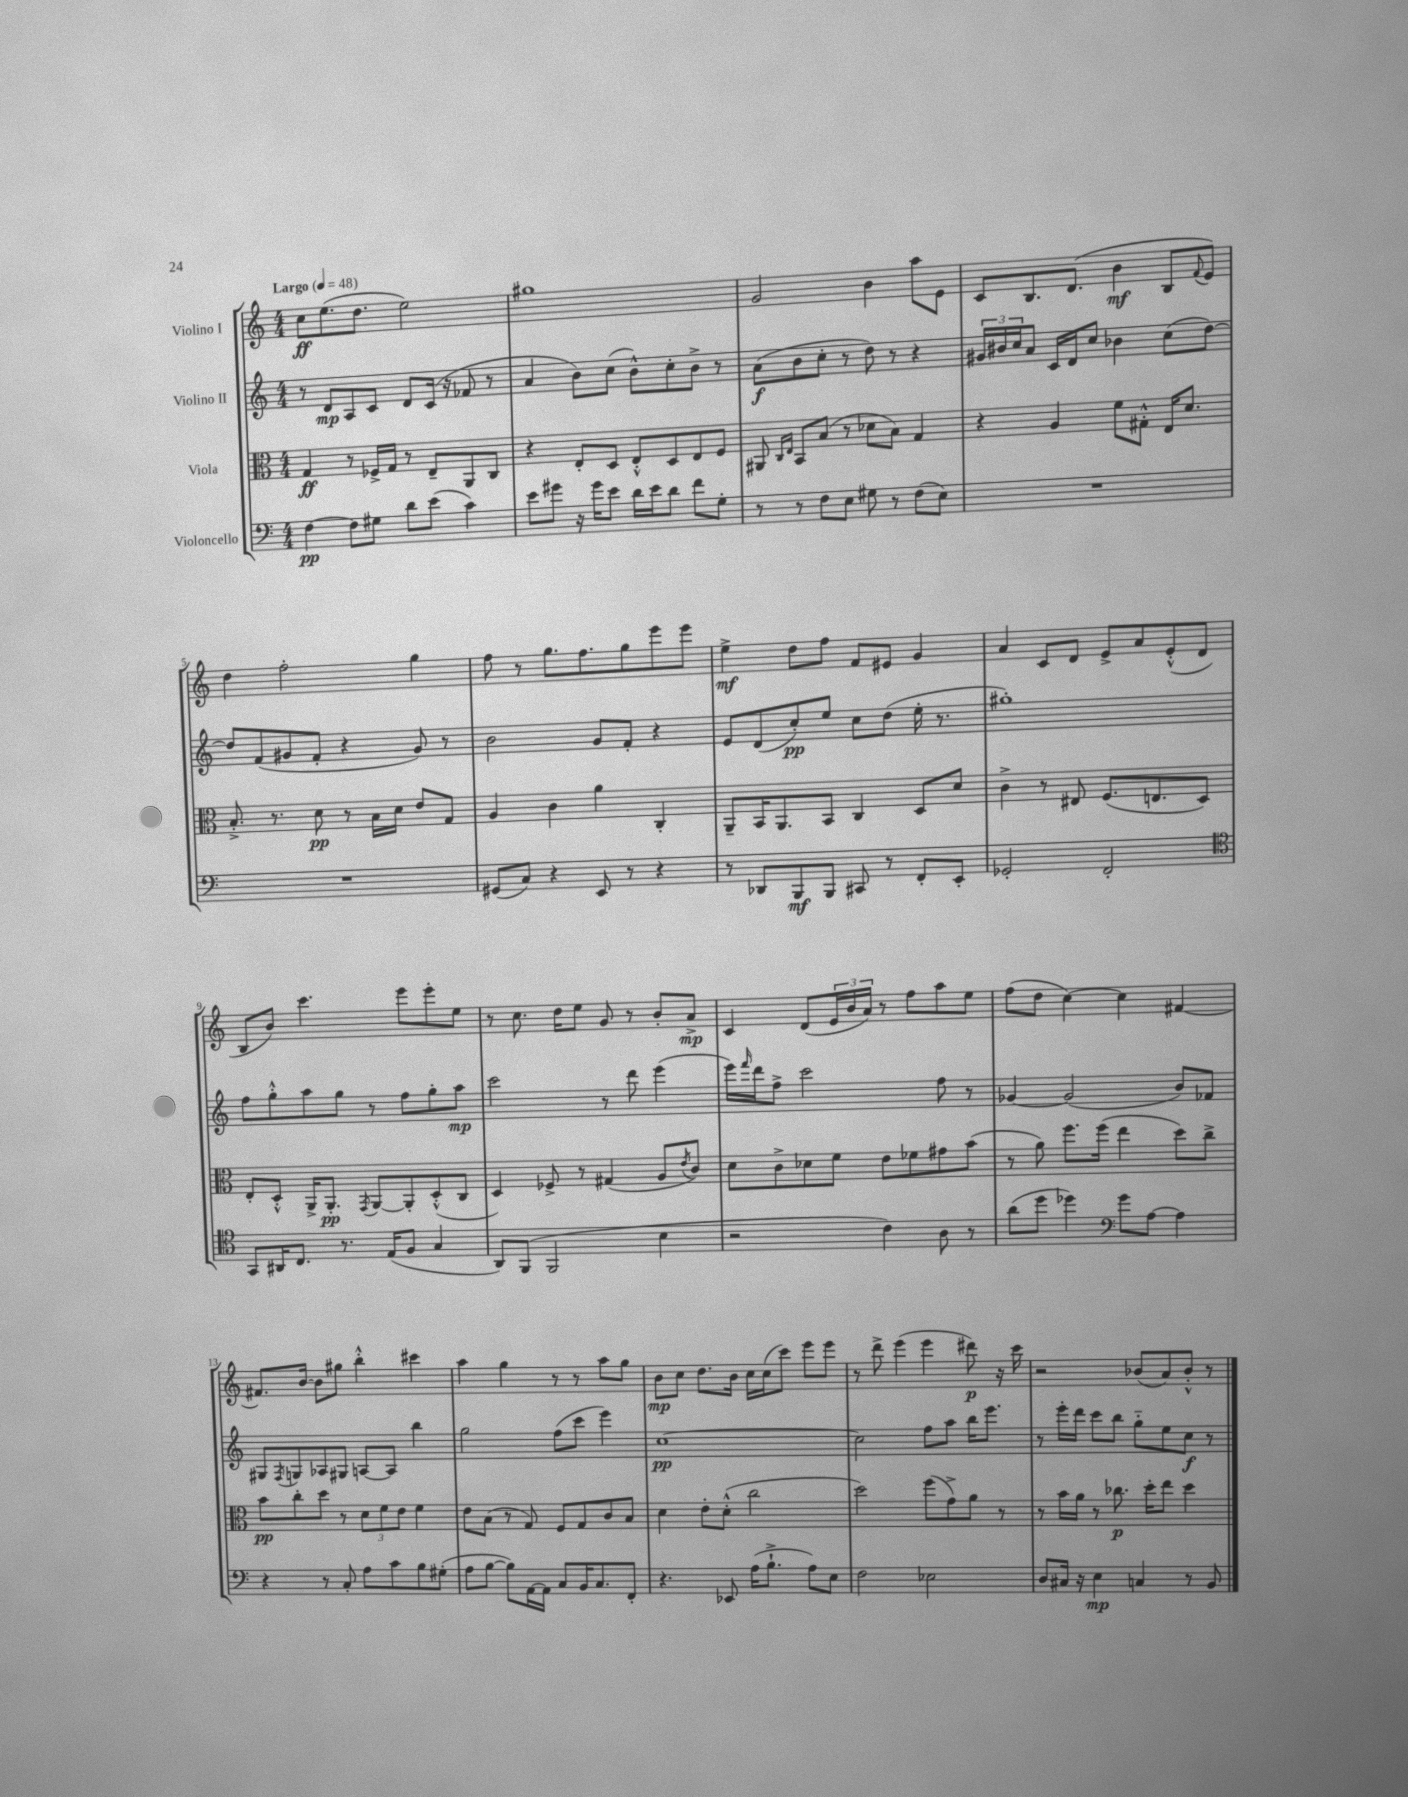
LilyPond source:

<<
\new StaffGroup <<
\new Staff = "s0" \with { instrumentName = "Violino I" } {
    \clef treble \key c \major \numericTimeSignature \time 4/4 \tempo "Largo" 4 = 48
    c''8\ff e''8.( d''8. e''2) |
    gis''1 |
    g'2 b'4 a''8 e'8 |
    c'8 b8. d'8.( b'4\mf b8 \appoggiatura { f'8 } e'8) |
    d''4 f''2-. g''4 |
    f''8 r8 g''8. f''8. g''8 e'''8 e'''8 |
    e''4->\mf d''8 f''8 f'8 eis'8 g'4 |
    a'4 c'8 d'8 e'8-> a'8 e'8-.-^( d'8 |
    b8 b'8) c'''4. e'''8 e'''8-. e''8 |
    r8 c''8. d''16 e''8 g'8 r8 b'8-. a'8->\mp |
    c'4 d'8( \tuplet 3/2 { e'16 b'16 a'16) } r8 f''8 a''8 e''8 |
    f''8( d''8 c''4~) c''4 fis'4~ |
    fis'8. b'16~ b'8 gis''8 b''4-.-^ cis'''4 |
    a''4 g''4 r8 r8 a''8 g''8 |
    b'8\mp c''8 d''8. b'16 c''16 c''16( c'''8) e'''8 e'''8 |
    r8 d'''8-> e'''4( e'''4 dis'''8\p) r16 c'''16 |
    r2 bes'8( a'8) bes'8-.-^ r8 \bar "|." |
}
\new Staff = "s1" \with { instrumentName = "Violino II" } {
    \clef treble \key c \major \numericTimeSignature \time 4/4
    r8 d'8\mp a8 c'8 d'8 c'16( r16 fes'8 r8 |
    a'4 b'8) c''8( b'8-^) c''8-. b'8-> r8 |
    a'8\f( b'8 c''8-. r8 d''8) r8 r4 |
    \tuplet 3/2 { gis'16 bis'16 c''16 } a'8 c'16 d'16 c''8 bes'4 c''8( d''8~) |
    d''8 f'8( gis'8 f'8-. r4 gis'8) r8 |
    b'2 g'8 f'8-. r4 |
    e'8 d'8( c''8-.\pp) e''8 c''8 d''8( e''16-. r8. |
    gis''1-.) |
    f''8 g''8-.-^ a''8 g''8 r8 f''8 g''8-. a''8\mp |
    c'''2 r8 d'''8 e'''4( |
    e'''16) \grace { f'''16 } d'''16 f''8-> c'''2 f''8 r8 |
    ges'4~ ges'2( b'8) fes'8 |
    gis8 \acciaccatura { f8 } g8 aes8 gis8 a8~ a8 b''4 |
    g''2 f''8( c'''8 e'''4) |
    c''1~\pp |
    c''2 f''8 a''8 b''16 e'''8. |
    r8 e'''16-. d'''16 c'''8 b''8 g''8-_ e''8 c''8\f r8 \bar "|." |
}
\new Staff = "s2" \with { instrumentName = "Viola" } {
    \clef alto \key c \major \numericTimeSignature \time 4/4
    g4\ff r8 fes16-> g16 r8 e8-- a,8 c8 |
    r4 e8-. d8 e8-.-^ d8 e8 f8 |
    ais,8 \grace { c16 e16 } b,8 b8( r8 des'8 b8) g4 |
    r4 a4 f'8 gis8-.-^ e16 d'8. |
    b8.-.-> r8. d'8\pp r8 b16 d'16 e'8 g8 |
    a4 c'4 a'4 c4-. |
    a,8-- b,16 a,8. b,8 c4 d8 d'8 |
    c'4-> r8 eis8 f8.( e8. d8) |
    e8-. d8-.-^ a,16-> a,8.-.\pp \acciaccatura { g,8 } a,8~ a,8-. d8-.-^( c8 |
    d4) fes8-> r8 gis4( a8 \acciaccatura { e'8 } c'8) |
    d'8 c'8-> des'8 f'8 e'8 fes'8 gis'8 b'8( |
    r8 a'8) f''8. f''16( e''4 d''8) c''8-> |
    b'8\pp c''8-. d''8 r8 \tuplet 3/2 { d'8 f'8 e'8 } f'4 |
    e'8 b8( r8 g8) f8 g8 c'8 b8 |
    d'4 e'8-. d'8-.-^( c''2 |
    d''2) f''8( g'8->) a'8 r8 |
    r8 b'16 a'16 r8 ces''8.\p d''16-. e''8 d''4 \bar "|." |
}
\new Staff = "s3" \with { instrumentName = "Violoncello" } {
    \clef bass \key c \major \numericTimeSignature \time 4/4
    f4~\pp f8 gis8 d'8 e'8( c'4) |
    e'8 gis'8 r16 gis'16 e'8 d'16 e'16 d'8 f'8 g8-. |
    r8 r8 f8 e8 gis8 r8 f8( e8) |
    R1 |
    R1 |
    gis,8( c8) r4 e,8 r8 r4 |
    r8 des,8 b,,8\mf b,,8 cis,8 r8 f,8-. e,8-. |
    ges,2-. f,2-. |
    \clef tenor g,8 ais,16 c8. r8. e16( f8 g4 |
    a,8) f,8( f,2 b4 |
    r2 c'4) a8 r8 |
    a'8( d''8 des''4) \clef bass g'8 a8~ a4 |
    r4 r8 c8-. a8 c'8 b8 gis8-.( |
    a8 b8~ b8) a,16~ a,16 c8 b,16 c8. f,8-. |
    r4. ees,8 a16( b8.-!-> a8) e8 |
    f2 ees2 |
    d8 cis16 r16 e4\mp c4 r8 b,8 \bar "|." |
}
>>
>>
